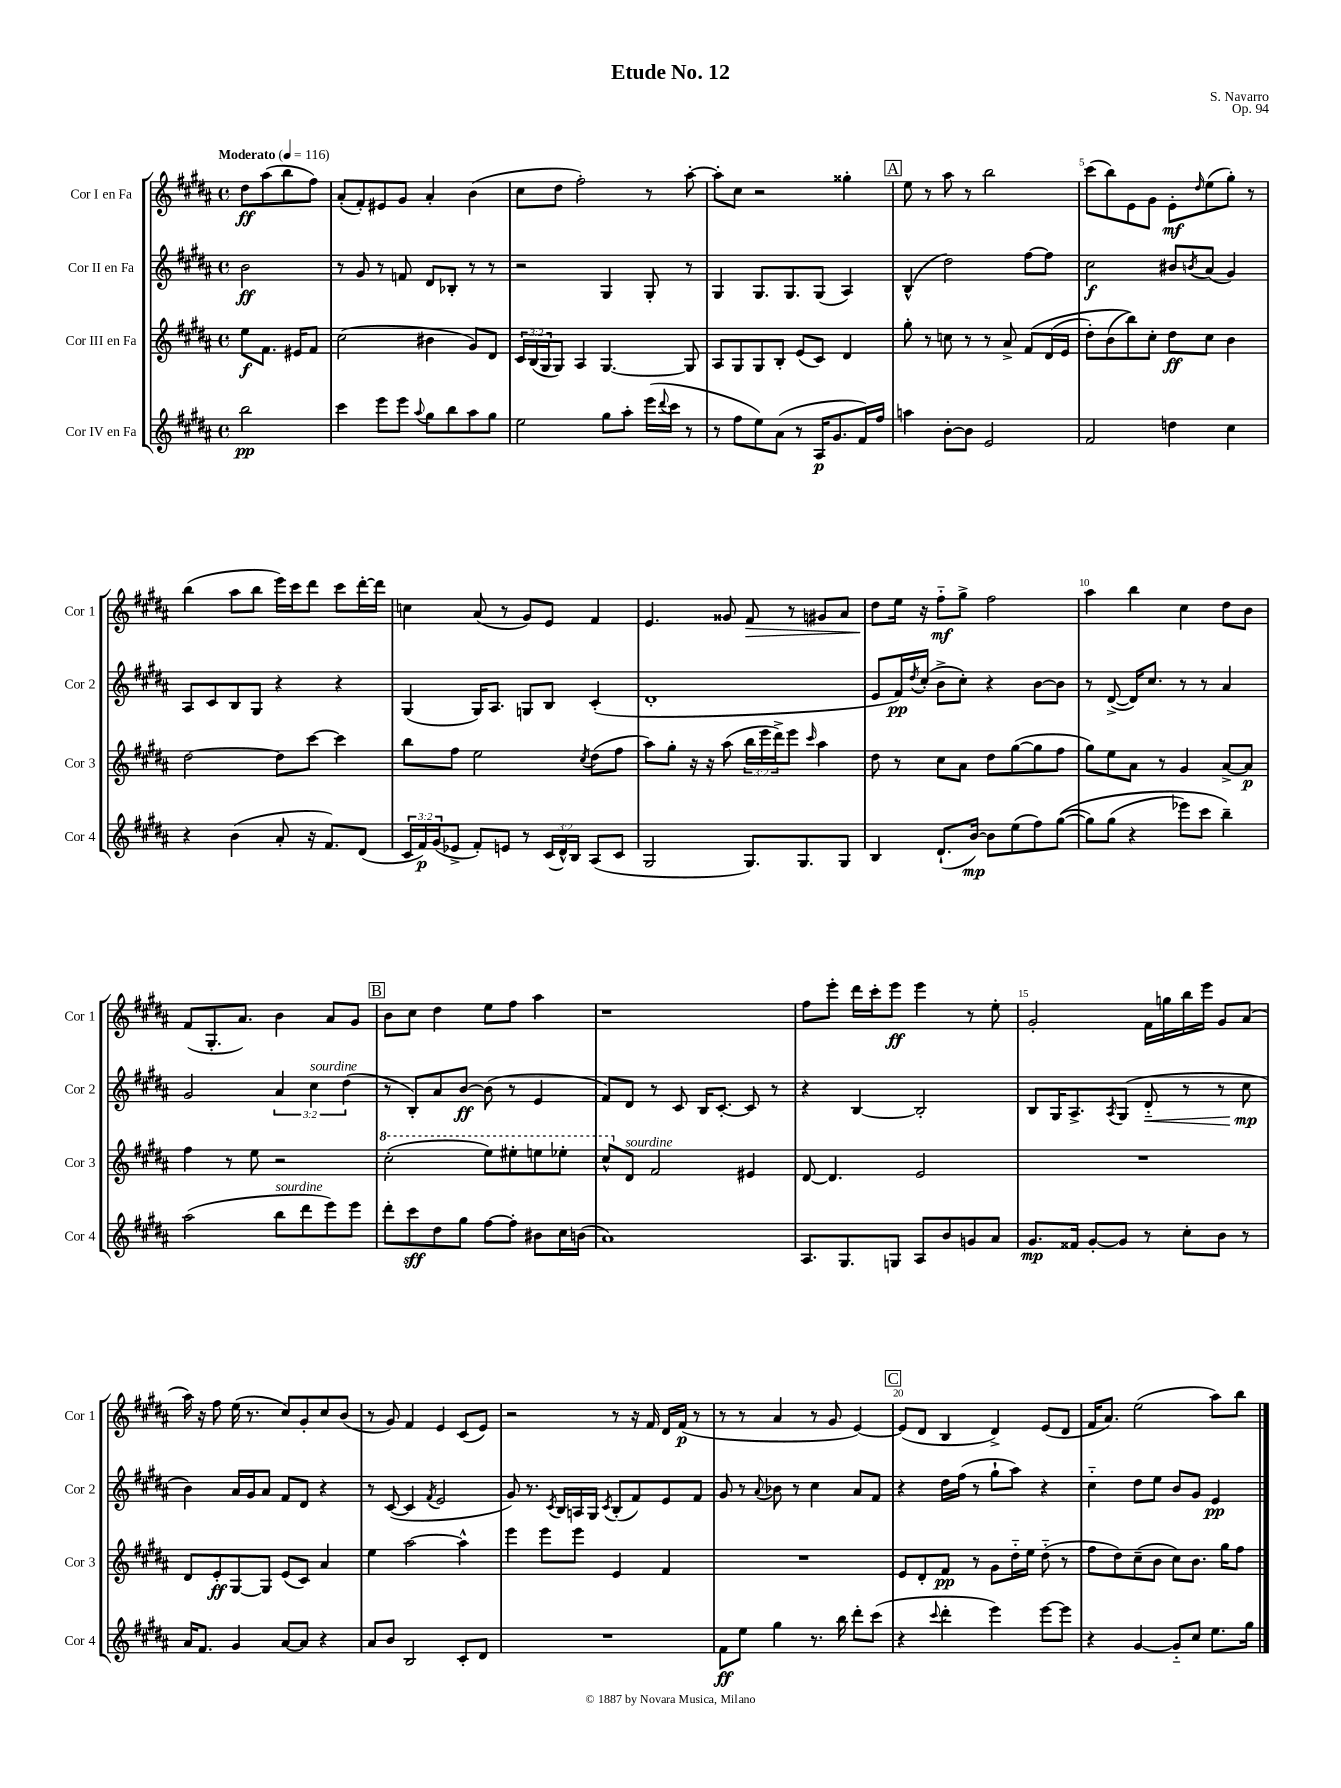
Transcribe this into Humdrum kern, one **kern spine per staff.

**kern	**kern	**kern	**kern
*staff4	*staff3	*staff2	*staff1
*clefG2	*clefG2	*clefG2	*clefG2
*k[f#c#g#d#a#]	*k[f#c#g#d#a#]	*k[f#c#g#d#a#]	*k[f#c#g#d#a#]
*M4/4	*M4/4	*M4/4	*M4/4
*met(c)	*met(c)	*met(c)	*met(c)
*MM116	*MM116	*MM116	*MM116
2bb\	8ee\L	2b\	8dd#\L
.	8.f#\J	.	(8aa#\
.	.	.	8bb\
.	16e#/LK	.	.
.	8f#/J	.	8ff#\J)
=	=	=	=
4ccc#\	(2cc#\	8r	(8a#'/L
.	.	8g#/	8f#'/)
8eee\L	.	8r	8e#/
8eee\J	.	8f/	8g#/J
8qqaa#/	.	.	.
8gg#\L	4b#\	8d#/L	4a#'/
8bb\	.	8B-'/J	.
8aa#\	8g#/L)	8r	(4b\
8gg#\J	8d#/J	8r	.
=	=	=	=
2ee\	24c#/LL	2r	8cc#\L
.	(24B/	.	.
.	24G#/J	.	.
.	8G#/J)	.	8dd#\J
.	4A#/	.	2ff#'\)
8gg#\L	[4.G#/	4G#/	.
8aa#'\J	.	.	.
(16eee\LL	.	8G#'/	8r
8qqddd#/	.	.	.
16ccc#\JJ	.	.	.
8r	8G#/]	8r	[8aa#'\
=	=	=	=
8r	8A#/L	4G#/	8aa#'\]L
8ff#\L	8G#/	.	8cc#\J
8ee\)	8G#/	8.G#/L	2r
(8a#\J	8B'/J	.	.
.	.	8.G#/	.
8r	(8e/L	.	.
16A#/LK	8c#/J)	(8G#/J	.
8.g#/	.	.	.
.	4d#/	4A#/)	4gg##'\
16f#/L)	.	.	.
16ff#/JJ	.	.	.
=	=	=	=
4aa\	8gg#'\	(4B^^/	8ee\
.	8r	.	8r
[8b'\L	8cc\	2dd#\)	8aa#\
8b\]J	8r	.	8r
2e/	8r	.	2bb\
.	8a#^/	.	.
.	&(8f#/L	[8ff#\L	.
.	(16d#/L	8ff#\]J	.
.	16e/JJ	.	.
=	=	=	=
2f#/	8dd#'\L)	2cc#\	(8ccc#\L
.	(8b\	.	8bb\)
.	8bb\)&)	.	8e\
.	8cc#'\J	.	8g#\J
4dd\	8dd#\L	8b#/L	8e'\L
.	.	8qb/	16qqdd#/
.	8cc#\J	(8a#/J	(8ee\
4cc#\	4b\	4g#/)	8gg#'\J)
.	.	.	8r
=	=	=	=
4r	[2dd#\	8A#/L	(4bb\
.	.	8c#/	.
(4b\	.	8B/	8aa#\L
.	.	8G#/J	8bb\J
8a#'/	8dd#\]L	4r	16eee\LL)
.	.	.	16ccc#\J
16r	[8ccc#\J	.	8ddd#\J
8.f#/L)	.	.	.
.	4ccc#\]	4r	8ccc#\L
(8d#/J	.	.	[16ddd#'\L
.	.	.	16ddd#\]JJ
=	=	=	=
24c#/LL	8bb\L	(4G#/	4cc\
24f#/)	.	.	.
(24g#/J	.	.	.
8e-^/J	8ff#\J	.	.
8f#'/L)	2ee\	16G#/LK)	(8a#/
.	.	8.A#/J	.
8e/J	.	.	8r
8r	.	8G/L	8g#/L)
(24c#/LL	.	8B/J	8e/J
24d#^^/)	.	.	.
24B/JJ	.	.	.
.	8qcc#/	.	.
(8A#/L	(8dd#\L	(4c#'/	4f#/
8c#/J	8ff#\J	.	.
=	=	=	=
2G#/	8aa#\L)	1d#'	4.e/
.	8gg#'\J	.	.
.	16r	.	.
.	16r	.	.
.	(8aa#\	.	8g##/
8.G#/L)	24bb\LL	.	8f#/
.	24eee\	.	.
.	24ddd#^\J)	.	.
.	8eee\J	.	8r
8.G#/	.	.	.
.	16qqccc#/	.	.
.	4aa#\	.	8g#/L
8G#/J	.	.	8a#/J
=	=	=	=
4B/	8dd#\	8e/L	8dd#\L
.	8r	16f#/L)	16ee\Jk
.	.	8qdd#/	.
.	.	(16cc#'/JJ	16r
(8.d#`/L	8cc#\L	8b^\L	8ff#'~\L
.	8a#\J	8cc#'\J)	8gg#^\J
[16b/Jk)	.	.	.
8b\]L	8dd#\L	4r	2ff#\
(8ee\	([8gg#\	.	.
8ff#\)	8gg#\]	[8b\L	.
&(([8gg#\J	8ff#\J	8b\]J	.
=	=	=	=
8gg#\]L)	8gg#\L)	8r	4aa#\
(8gg#\J	8ee\	([8d#^/	.
4r	8a#\J	16d#/]LK)	4bb\
.	.	8.cc#/J	.
.	8r	.	.
8eee-\L)	4g#/	8r	4cc#\
8ccc#\J	.	8r	.
4bb~\&)	[8a#^/L	4a#/	8dd#\L
.	8a#/]J	.	8b\J
=	=	=	=
(2aa#\	4ff#\	2g#/	(8f#/L
.	.	.	8.G#'/
.	8r	.	.
.	.	.	8.a#/J)
.	8ee\	.	.
8bb\L	2r	6a#/	4b\
8ddd#\	.	.	.
.	.	6cc#\	.
8eee\)	.	.	8a#/L
.	.	(6dd#\	.
8eee\J	.	.	8g#/J
=	=	=	=
8ddd#'\L	(2ccc#'\	8r	8b\L
8ccc#\	.	8B'/L)	8cc#\J
8dd#\	.	8a#/	4dd#\
8gg#\J	.	[8b/J	.
[8ff#\L	8eee\L)	(8b\]	8ee\L
8ff#'\]J	8eee#'\	8r	8ff#\J
8b#\L	8eee\	4e/	4aa#\
16cc#\L	8eee-'\J	.	.
(16b\JJ	.	.	.
=	=	=	=
1a#)	8ccc#^^/L	8f#/L)	1r
.	8d#/J	8d#/J	.
.	2f#/	8r	.
.	.	8c#/	.
.	.	16B/LK	.
.	.	[8.c#'/J	.
.	4e#/	8c#/]	.
.	.	8r	.
=	=	=	=
8.A#/L	[8d#/	4r	8ff#\L
.	4.d#/]	.	8eee'\J
8.G#/	.	.	.
.	.	[4B/	16ddd#\LL
.	.	.	16ccc#'\J
8G/J	.	.	8eee\J
8A#/L	2e/	2B'/]	4eee\
8b/	.	.	.
8g/	.	.	8r
8a#/J	.	.	8ee'\
=	=	=	=
8.g#/L	1r	8B/L	2g#'/
.	.	16G#/K	.
16f##/Jk	.	8.A#^/	.
[8g#'/L	.	.	.
.	.	8qA#/	.
8g#/]J	.	(8G#/J	.
8r	.	8d#'~/	16f#\LL
.	.	.	16gg\
8cc#'\L	.	8r	16bb\
.	.	.	16eee\JJ
8b\J	.	8r	8g#/L
8r	.	8cc#\	(8a#/J
=	=	=	=
16a#/LK	8d#/L	4b\)	16aa#\)
8.f#/J	.	.	16r
.	8e'/	.	8ff#\
4g#/	[8G#/	16a#/LL	(16ee\
.	.	16g#/J	8.r
.	8G#/]J	8a#/J	.
[8a#/L	(8e/L	8f#/L	8cc#/L)
8a#/]J	8c#/J)	8d#/J	8g#'/
4r	4a#/	4r	8cc#/
.	.	.	(8b/J
=	=	=	=
8a#/L	4ee\	8r	8r
8b/J	.	([8c#/	8g#/)
2B/	[2aa#\	4c#/]	4f#/
.	.	8qf#/	.
.	.	2e/	4e/
8c#'/L	4aa#^^\]	.	(8c#/L
8d#/J	.	.	8e/J)
=	=	=	=
1r	4eee\	8g#/)	2r
.	.	8.r	.
.	8eee\L	.	.
.	.	8qc#/	.
.	.	16B/LL	.
.	8eee\J	16A/	.
.	.	16G#/JJ	.
.	.	8qc#/	.
.	4e/	(8B'/L	8r
.	.	8f#/)	16r
.	.	.	16f#/
.	4f#/	8e/	16d#/LL
.	.	.	(16f#/JJ
.	.	8f#/J	8r
=	=	=	=
8f#\L	1r	8g#/	8r
8ee\J	.	8r	8r
.	.	8qqa#/	.
4gg#\	.	8b-\	4a#/
.	.	8r	.
8.r	.	4cc#\	8r
.	.	.	8g#/
16bb\	.	.	.
8ddd#'\L	.	8a#/L	[4e/)
(8ccc#\J	.	8f#/J	.
=	=	=	=
4r	8e/L	4r	(8e/]L
.	8d#'/	.	8d#/J
8qqccc#/	.	.	.
4ddd#'\	8f#/J	16dd#\LL	4B/
.	.	(16ff#\JJ	.
.	8r	8r	.
4eee\)	8g#\L	8gg#`\L	4d#^/)
.	16dd#'~\L	8aa#\J)	.
.	16ee\JJ	.	.
[8eee\L	(8dd#'~\	4r	(8e/L
8eee\]J	8r	.	8d#/J
=	=	=	=
4r	8ff#\L	4cc#'~\	16f#/LK
.	.	.	8.a#/J)
.	8dd#\)	.	.
[4g#/	(8cc#~\	8dd#\L	(2ee\
.	8b\J	8ee\J	.
8g#'~/]L	8cc#\L)	8b/L	.
8cc#/J	8.b\J	8g#/J	.
8.ee\L	.	4e/	8aa#\L)
.	16gg#\LK	.	.
.	8ff#\J	.	8bb\J
16gg#\Jk	.	.	.
==	==	==	==
*-	*-	*-	*-
